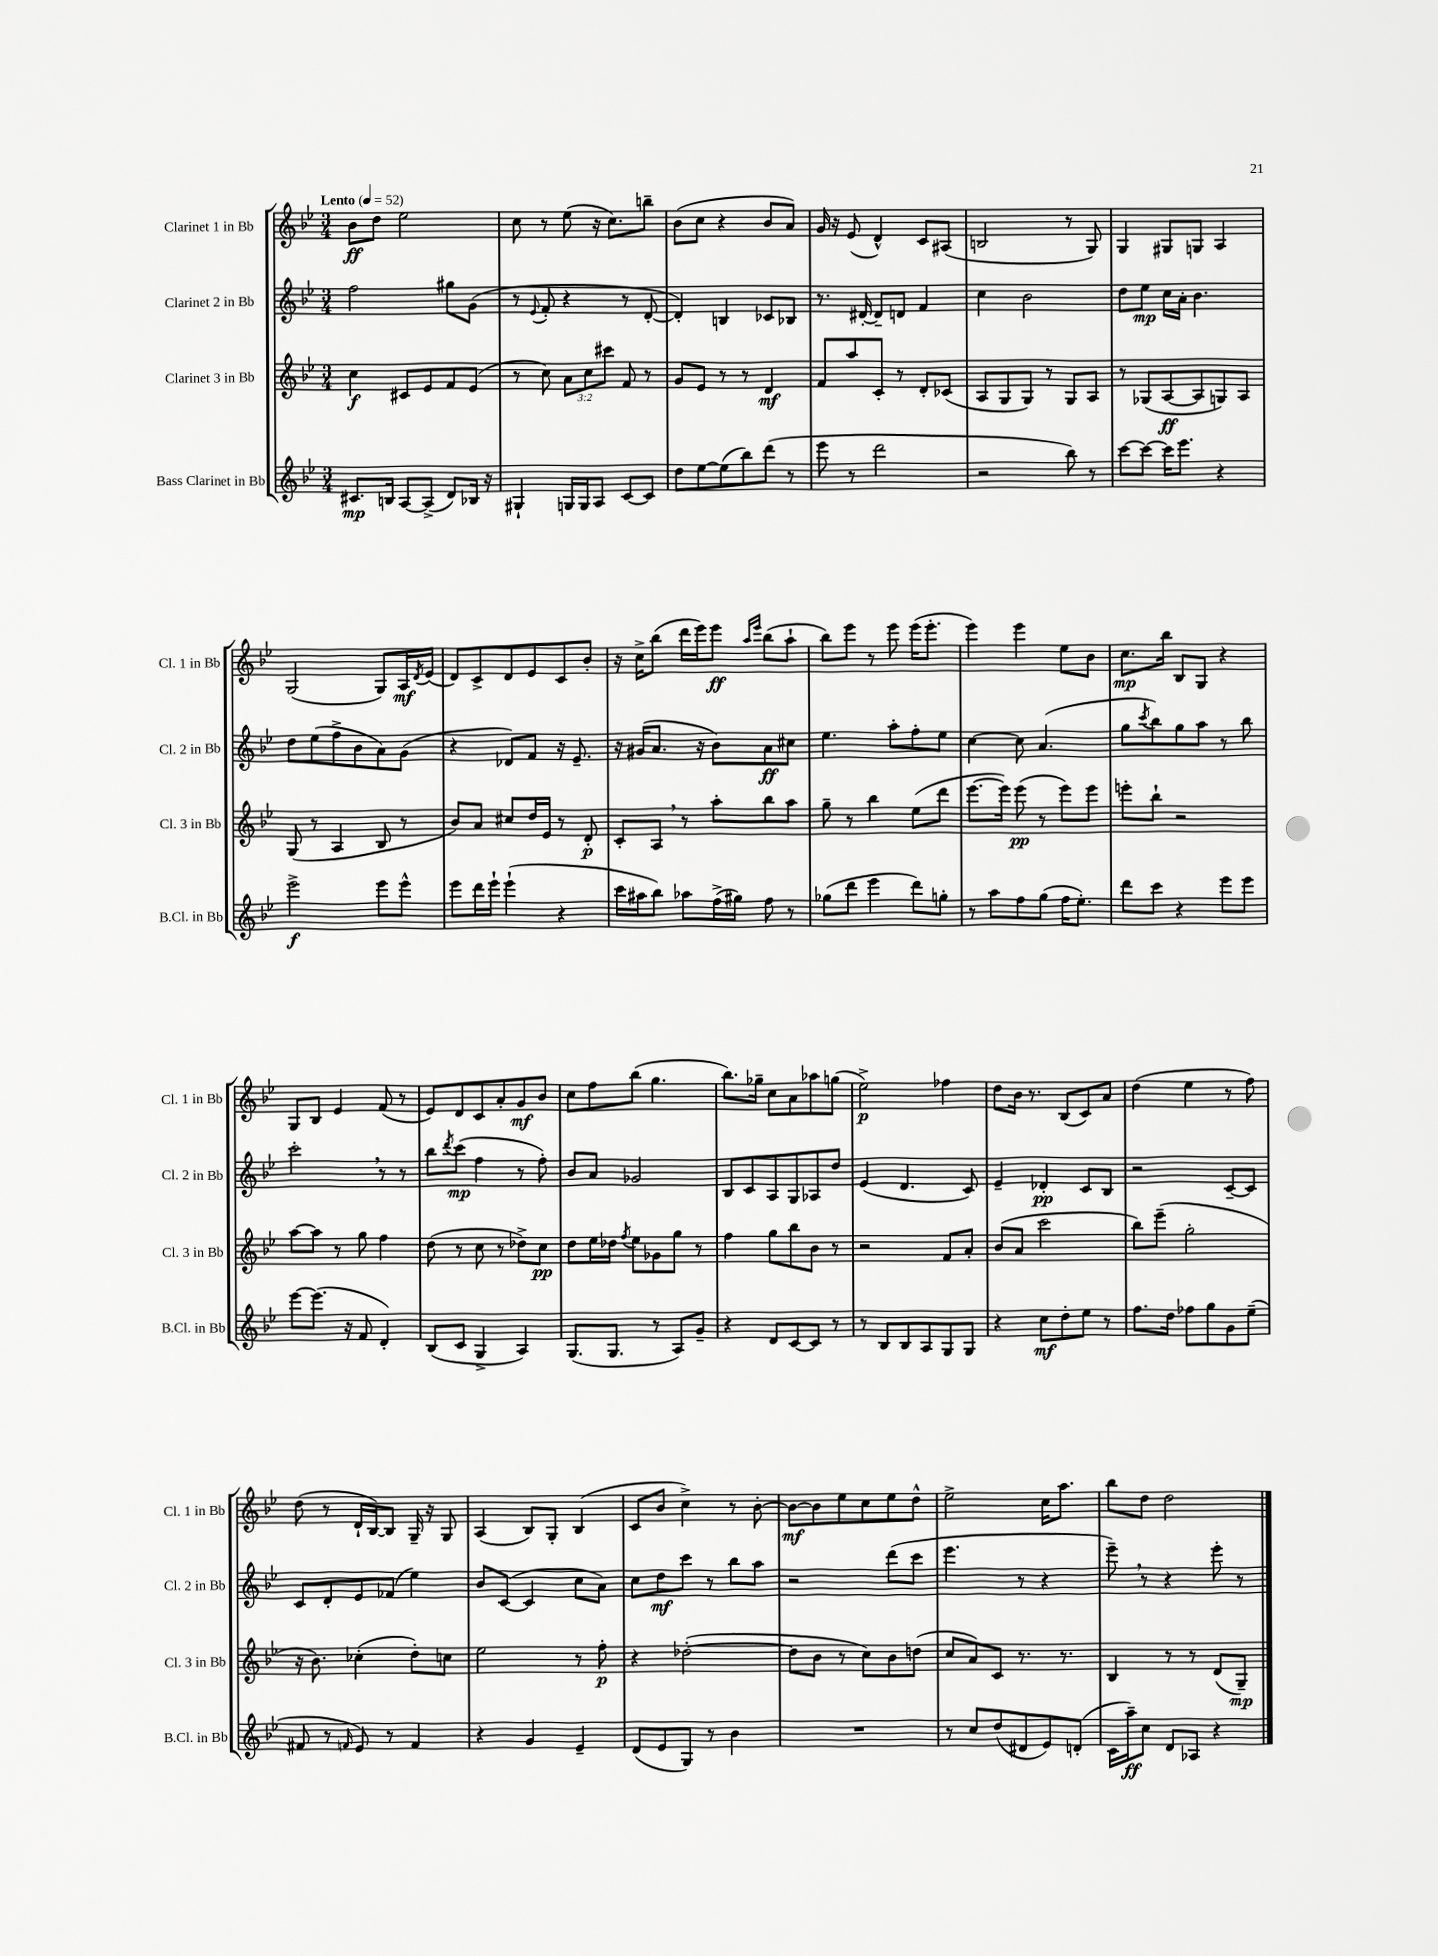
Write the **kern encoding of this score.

**kern	**kern	**kern	**kern
*staff4	*staff3	*staff2	*staff1
*clefG2	*clefG2	*clefG2	*clefG2
*k[b-e-]	*k[b-e-]	*k[b-e-]	*k[b-e-]
*M3/4	*M3/4	*M3/4	*M3/4
*MM52	*MM52	*MM52	*MM52
8.c#	4cc	2ff	8b-
.	.	.	8dd
16B	.	.	.
[8A	8c#	.	2ee-
(8A^]	8e-	.	.
8d)	8f	8gg#	.
16B-	(8e-	(8g	.
16r	.	.	.
=	=	=	=
4G#`	8r	8r	8cc
.	.	8qqe-	.
.	8cc)	8f'	8r
16G	12a	4r	(8ee-
16G	.	.	.
.	12cc	.	.
8A	.	.	16r
.	12ccc#	.	.
.	.	.	8.cc)
[8c	8f	8r	.
8c]	8r	[8d'	8bb~
=	=	=	=
8dd	8g	4d'])	(8b-
[8ee-	8e-	.	8cc
(8ee-]	8r	4B	4r
8bb-)	8r	.	.
(8ddd	4d	8c-	8b-
8r	.	8B-	8a)
=	=	=	=
8eee-	8f	8.r	16g
.	.	.	16r
8r	8aa	.	(8e-
.	.	[16d#'	.
2ddd	8c'	8d#~]	4d^^)
.	8r	8d	.
.	8d'	4f	8c
.	(8c-	.	(8A#
=	=	=	=
2r	8A	4cc	2B
.	8G	.	.
.	8G)	2b-	.
.	8r	.	.
8bb-)	8G	.	8r
8r	8A	.	8G)
=	=	=	=
[8ccc	8r	8dd	4G
8ccc_	(8G-	8ee-	.
16ccc]	[8A	16cc	8G#
8.eee-	.	16a'	.
.	8A]	4.b-	8G
4r	8G)	.	4A
.	8A	.	.
=	=	=	=
2eee-^	(8G	8dd	(2G
.	8r	(8ee-	.
.	4A	8ff^	.
.	.	8b-	.
8eee-	8B-	8a)	8G)
8eee-^^	8r	(8g	16A
.	.	.	8qd
.	.	.	(16e-
=	=	=	=
8eee-	8b-)	4r	8d)
16ddd	8a	.	8c^
16eee-`	.	.	.
(4eee-`	8cc#	8d-)	8d
.	16dd	8f	8e-
.	16e-	.	.
4r	8r	16r	8c
.	.	8.e-~	.
.	8d'	.	8b-'
=	=	=	=
16ccc	8c'	16r	16r
16aa#	.	(16g#	16cc^
8bb-)	8A	8.a	(8bb-
8aa-	8r	.	16ddd
.	.	16r	16eee-)
(16ff^	8aa'	8b-)	8eee-
16gg#)	.	.	.
.	.	.	16qqaa
.	.	.	16qqeee-
8ff	8bb-	8a	(8bb-
8r	8aa	8cc#	8aa`
=	=	=	=
(8gg-	8gg~	4.ee-	8bb-)
8ddd	8r	.	8eee-
4eee-	4bb-	.	8r
.	.	8aa'	8eee-
8ddd)	(8ee-	8ff'	(16eee-
.	.	.	8.eee-'
8gg'	8ddd	8ee-	.
=	=	=	=
8r	[8.eee-	[4cc	4eee-)
8aa	.	.	.
.	16eee-])	.	.
8ff	(8eee-	8cc]	4eee-
(8gg	8r	(4.a	.
16ff	8eee-)	.	8ee-
8.ee-')	.	.	.
.	8eee-	.	8b-
=	=	=	=
8ddd	8eee'	8gg	8.cc
.	.	8qccc	.
8ccc	8bb-`	8bb-)	.
.	.	.	16bb-
4r	2r	8gg	8B-
.	.	8aa	8G
8eee-	.	8r	4r
8eee-	.	8bb-	.
=	=	=	=
[8eee-	[8aa	2ccc'	8G
(8.eee-]	8aa]	.	8B-
.	8r	.	4e-
16r	.	.	.
8f	8gg	.	.
4d')	4ff	8r	(8f
.	.	8r	8r
=	=	=	=
(8B-	(8dd	8bb-	8e-)
.	.	8qddd	.
8c	8r	(8ccc	8d
4G^	8cc	4ff	8c
.	8r	.	8a'
4A)	8dd-^)	8r	8g
.	8cc	8ff')	8b-
=	=	=	=
(8.G	8dd	8b-	8cc
.	16ee-	8a	8ff
8.G	16dd-	.	.
.	8qff	.	.
.	8ee-	2g-	(8bb-
8r	8g-	.	4.gg
8A)	8gg	.	.
8g~	8r	.	.
=	=	=	=
4r	4ff	8B-	8.bb-)
.	.	8c	.
.	.	.	16gg-~
8d	8gg	8A	8cc
[8c	8bb-	8G	8a
8c]	8b-	8A-	8aa-
8r	8r	8dd	(8gg
=	=	=	=
8r	2r	(4e-	2ee-^)
8B-	.	.	.
8B-	.	4.d	.
8A	.	.	.
8G	8f	.	4ff-
8G	8a'	8c)	.
=	=	=	=
4r	(8b-	4e-~	8dd
.	8a	.	16b-
.	.	.	8.r
8cc	2ccc	4d-'	.
8dd'	.	.	(8B-
8ee-	.	8c	8c)
8r	.	8B-	8a
=	=	=	=
8.ff	8bb-)	2r	(4dd
.	(8eee-~	.	.
16dd	.	.	.
8ff-	2gg'	.	4ee-
8gg	.	.	.
8g	.	[8c~	8r
(8ee-~	.	8c]	8ff)
=	=	=	=
8f#	16r	8c	(8dd
.	8.b-)	.	.
8r	.	8d'	8r
16qqf	.	.	.
8e-)	(4cc-'	8e-	16d`
.	.	.	[16B-)
8r	.	(8f-	8B-]
4f	8dd')	4ee-)	16G~
.	.	.	16r
.	8cc	.	8G
=	=	=	=
4r	2ee-	8b-	(4A
.	.	([8c	.
4g	.	4c]	8B-)
.	.	.	8G'
4e-~	8r	8cc	(4B-
.	8ff'	8a)	.
=	=	=	=
(8d	4r	8cc	8c
8e-	.	8dd	8b-
8G)	([2dd-'	8ccc	4cc^)
8r	.	8r	.
4b-	.	8bb-	8r
.	.	8aa	[8b-'
=	=	=	=
2.r	8dd-]	2r	8b-_
.	8b-	.	8b-]
.	8r	.	8ee-
.	8cc)	.	8cc
.	8b-	(8ddd	8ee-
.	(8dd	8ccc	8dd^^
=	=	=	=
8r	8cc	4.eee-	2ee-^
8cc	8a)	.	.
(8dd	8c	.	.
8d#	8.r	8r	.
8e-)	.	4r	16cc
.	8.r	.	8.aa
(8d'	.	.	.
=	=	=	=
16c	4B-	8eee-~)	8bb-
16aa~)	.	.	.
8cc	.	8r	8dd
8d	8r	4r	2dd
8A-	8r	.	.
4r	(8d	8eee-'	.
.	8G~)	8r	.
==	==	==	==
*-	*-	*-	*-
